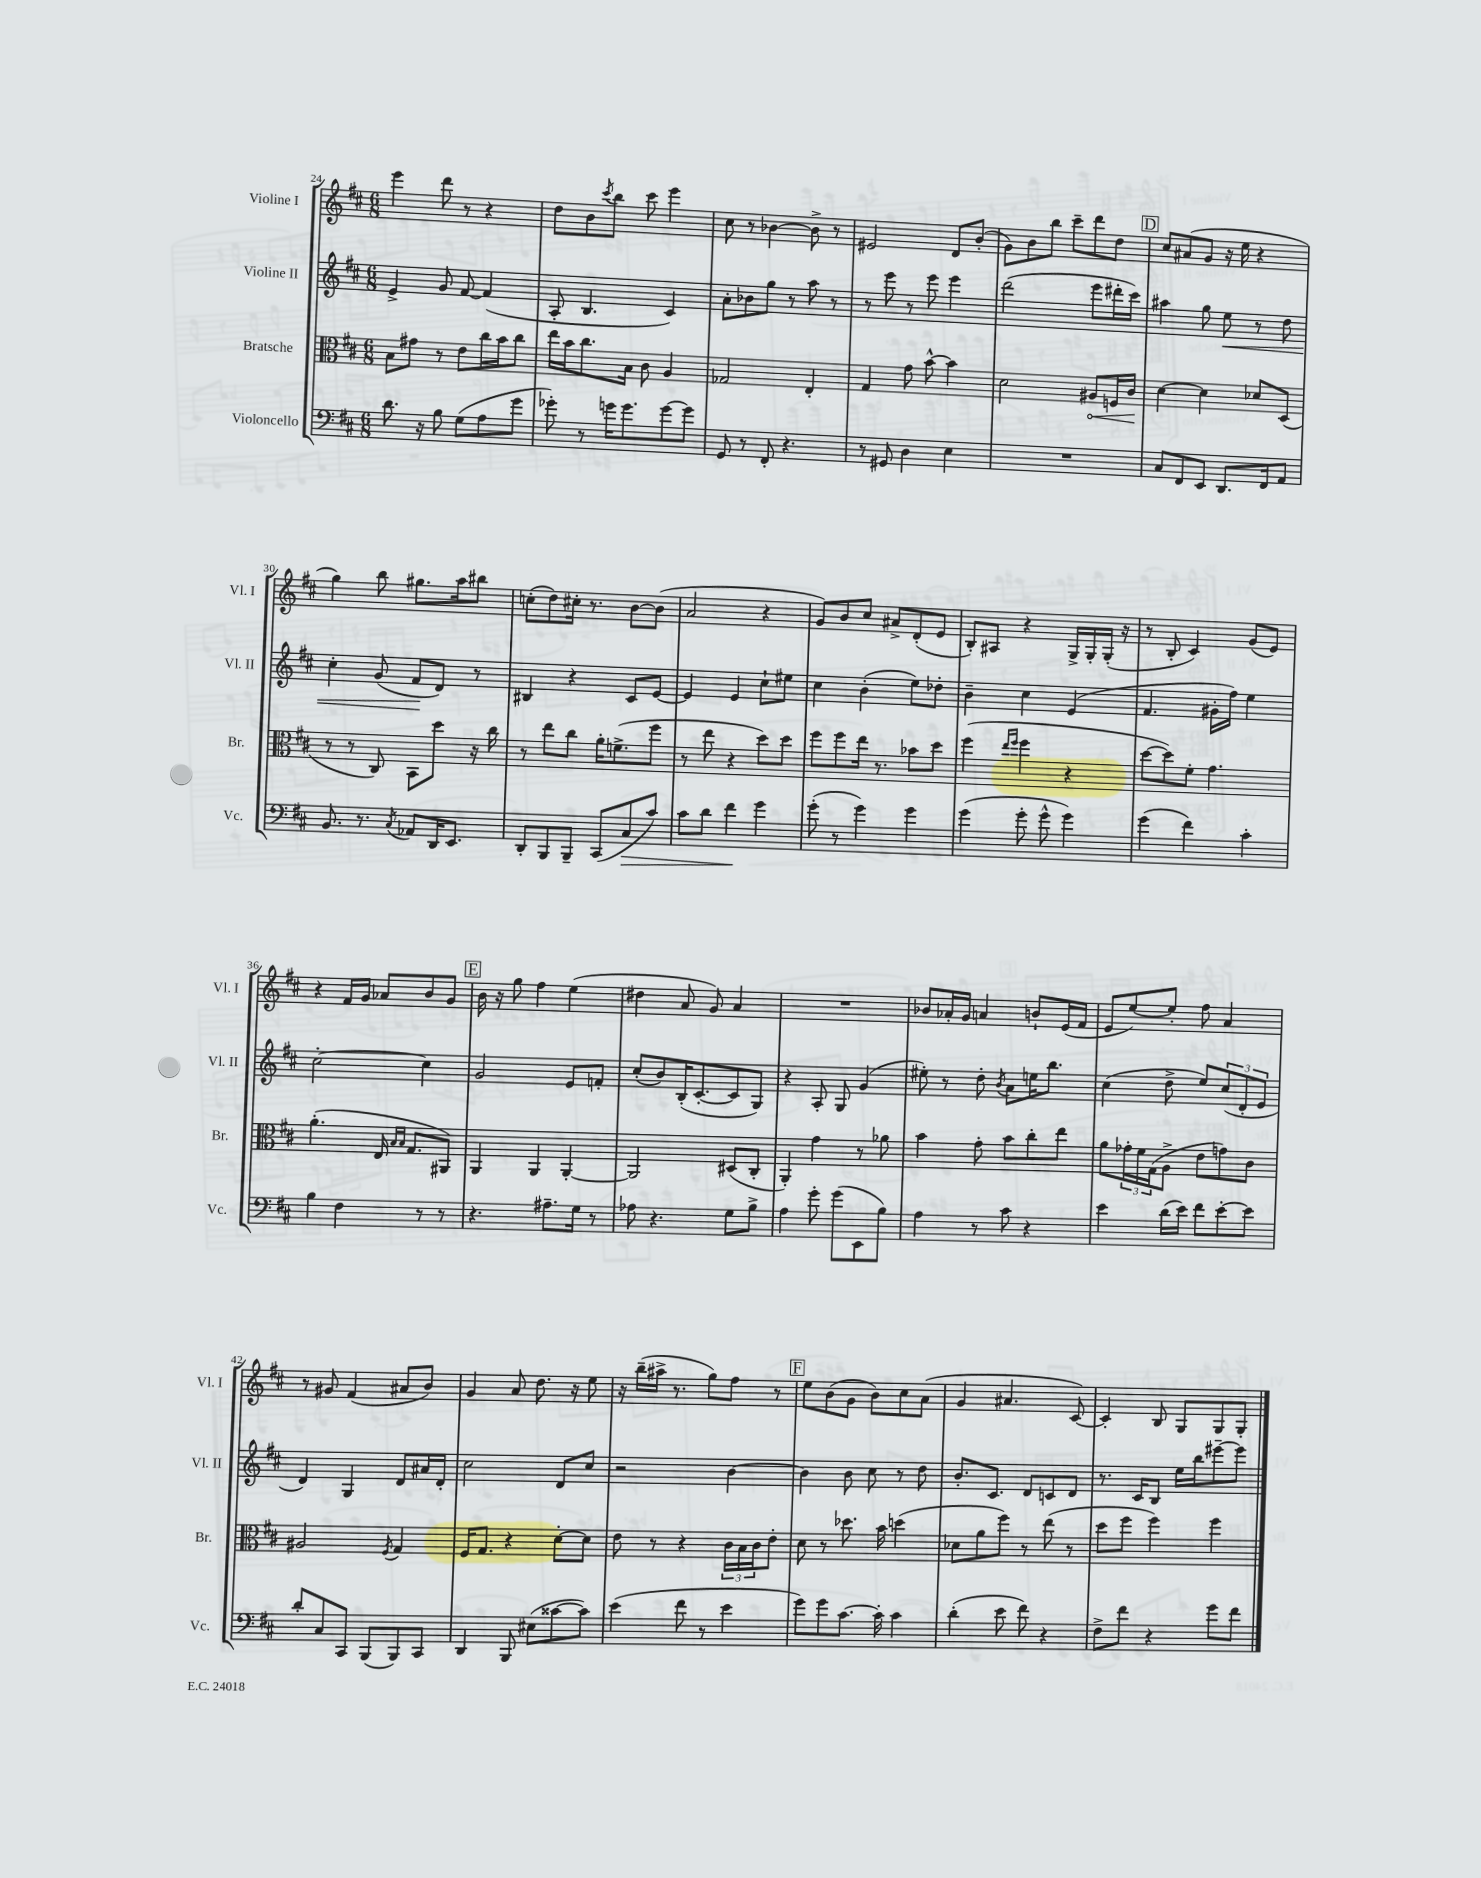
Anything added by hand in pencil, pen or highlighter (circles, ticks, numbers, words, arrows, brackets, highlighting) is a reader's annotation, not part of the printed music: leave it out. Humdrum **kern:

**kern	**kern	**kern	**kern
*staff4	*staff3	*staff2	*staff1
*clefF4	*clefC3	*clefG2	*clefG2
*k[f#c#]	*k[f#c#]	*k[f#c#]	*k[f#c#]
*M6/8	*M6/8	*M6/8	*M6/8
8.d	8B	4e^	4eee
.	8g#	.	.
16r	.	.	.
8B	8r	8g	8ddd
(8G	8e	[8f#	8r
8A	16cc#	(4f#]	4r
.	16b	.	.
8g	8cc#	.	.
=	=	=	=
8g-')	16ee	8A'	8dd
.	16b	.	.
8r	8.cc#	4.B	8b
.	.	.	8qccc#
16g	.	.	8bb
8.g	16B	.	.
.	8c#	.	8ccc#
[8g	4A	4c#)	4eee
8g]	.	.	.
=	=	=	=
8GG	2G-	8a'	8cc#
8r	.	8b-	8r
8FF#'	.	8gg	[4b-
4.r	.	8r	.
.	4E'	8aa	8b-^]
.	.	8r	8r
=	=	=	=
8r	4G	8r	2e#
8GG#	.	8eee	.
4D	8g	8r	.
.	[8b^^	8eee	.
4E	4b]	4eee	8d
.	.	.	(8b'
=	=	=	=
2.r	2d	(2ddd	8g)
.	.	.	8b
.	.	.	8bb
.	.	.	8ccc#~
.	8A#	8eee	8ddd
.	16F	16ddd#'	8dd
.	16c#	16ccc#)	.
=	=	=	=
8C#	[4d	4aa#	8cc#
8FF#	.	.	(8a#
8EE	4d]	8gg	8g
8.DD	.	8ee	16r
.	.	.	16ee
.	8d-	8r	4r
16FF#	.	.	.
8AA	(8D	8dd	.
=	=	=	=
8.BB	8r	4cc#'	4gg)
.	8r	.	.
8.r	.	.	.
.	8C#)	(8g	8bb
8qC#	.	.	.
8AA-	8BB	8f#	8.gg#
16DD	8dd	8d)	.
8.EE	.	.	16aa
.	16r	8r	8bb#
.	16cc#	.	.
=	=	=	=
8DD'	8r	4B#	(8cc'
8BBB	8ee	.	8dd)
8BBB~	8cc#	4r	16cc#'
.	.	.	8.r
(8CC#	16a'	.	.
.	(8.f^	.	.
8C#	.	8c#	[8b
8c#)	8ff#	[8e	(8b]
=	=	=	=
8c#	8r	4e]	2a
8d	8ee	.	.
4f#	4r	4e	.
4g	8dd)	8cc#`	4r
.	8dd	8ee#	.
=	=	=	=
(8g'	8ff#	4cc#	8g)
8r	8ff#	.	8b
4g)	16ee	(4b'	8cc#
.	8.r	.	.
.	.	.	8a#^
4g	8b-	8ee)	(8d'
.	8dd	8dd-'	8e
=	=	=	=
(4g	(4ff#	4b~	8B')
.	.	.	8A#
.	16qqee	.	.
.	16qqff#	.	.
8g'	4ff#	4cc#	4r
8g^^	.	.	.
4g)	4r	(4e	16G^
.	.	.	16G'
.	.	.	(16G'
.	.	.	16r
=	=	=	=
(4g	[8dd	4.f#	8r
.	8dd])	.	8B'
4f#)	8f#'	.	4c#)
.	4.g	16g#'	.
.	.	16ff#)	.
4c#'	.	4ee	(8g
.	.	.	8e)
=	=	=	=
4B	(4.a'	[2cc#'	4r
4F#	.	.	16f#
.	.	.	16g
.	16E	.	8a-
.	16qqB	.	.
.	16qqB	.	.
.	8.G	.	.
8r	.	4cc#]	8b
8r	8AA#)	.	8g
=	=	=	=
4.r	4AA	2g	16b
.	.	.	16r
.	.	.	8gg
.	4AA	.	4ff#
8.A#~	.	.	.
.	[4AA'	8e	(4ee
16G	.	.	.
8r	.	8f'	.
=	=	=	=
8A-	2AA]	(8cc#'	4dd#
4.r	.	8b)	.
.	.	(16B'	8a
.	.	[8.c#'	.
.	.	.	8g)
8G	(8D#	8c#]	4a
8B^	8C#'	8G)	.
=	=	=	=
4A	4AA')	4r	2.r
8g'	4g	8A'	.
(8g	.	8G	.
8EE	8r	(4g	.
8B)	8a-	.	.
=	=	=	=
4A	4b	8ee#')	8b-
.	.	8r	16a-'
.	.	.	16g
8r	8g'	8dd'	4a
.	.	8qb	.
8c#	8b	8a	.
4r	8cc#'	16ee	8b`
.	.	8.bb	.
.	8ee	.	(16e
.	.	.	16f#
=	=	=	=
4e	8a	(4cc#	8e
.	24g-'	.	[8ee)
.	24f#	.	.
.	(24G	.	.
(16d	8A^	8dd^	8ee']
16e)	.	.	.
8f#	8e	8ee)	8ff#
[8e'	8g)	(12cc#	4a
.	.	12d'	.
8e]	8c#	.	.
.	.	12e	.
=	=	=	=
8d'	2A#	4d)	8r
8C#	.	.	8g#
8CC#	.	4G	(4f#
(8BBB	.	.	.
.	8qF#	.	.
8BBB)	4G	8d	8a#
8CC#	.	16a#	8b)
.	.	16d'	.
=	=	=	=
4DD	16F#	2cc#	4g
.	8.G	.	.
8BBB	4r	.	8a
(8E#	.	.	8.dd
[8c##	[8d'	8d	.
.	.	.	16r
8c##])	8d]	8cc#	8ee
=	=	=	=
(4e	8e	2r	16r
.	.	.	(16bb~
.	8r	.	16aa#^
.	.	.	8.r
8f#	4r	.	.
8r	.	.	8gg)
4e	24c#	[4b	8ff#
.	24B	.	.
.	24c#	.	.
.	8e'	.	8r
=	=	=	=
8g)	8d	4b]	8ee
8g	8r	.	(8b
[8.c#	8.dd-	8b	8g
.	.	8cc#	8b)
16c#']	16b	.	.
4c#	(4dd	8r	8cc#
.	.	8dd	(8a
=	=	=	=
(4d'	8d-	8.b'	4g
.	8a	.	.
.	.	8.c#	.
8e	8ff#)	.	4.a#
8f#)	8r	8d	.
4r	(8ee	8c	.
.	8r	8d	[8c#)
=	=	=	=
8F#^	8dd	8.r	4c#']
8f#	8ff#	.	.
.	.	16c#	.
4r	4ff#)	8B	8B
.	.	16ee	8G
.	.	16bb	.
8g	4ff#	[8eee#~	8G
8f#	.	8eee#]	8G'
==	==	==	==
*-	*-	*-	*-
